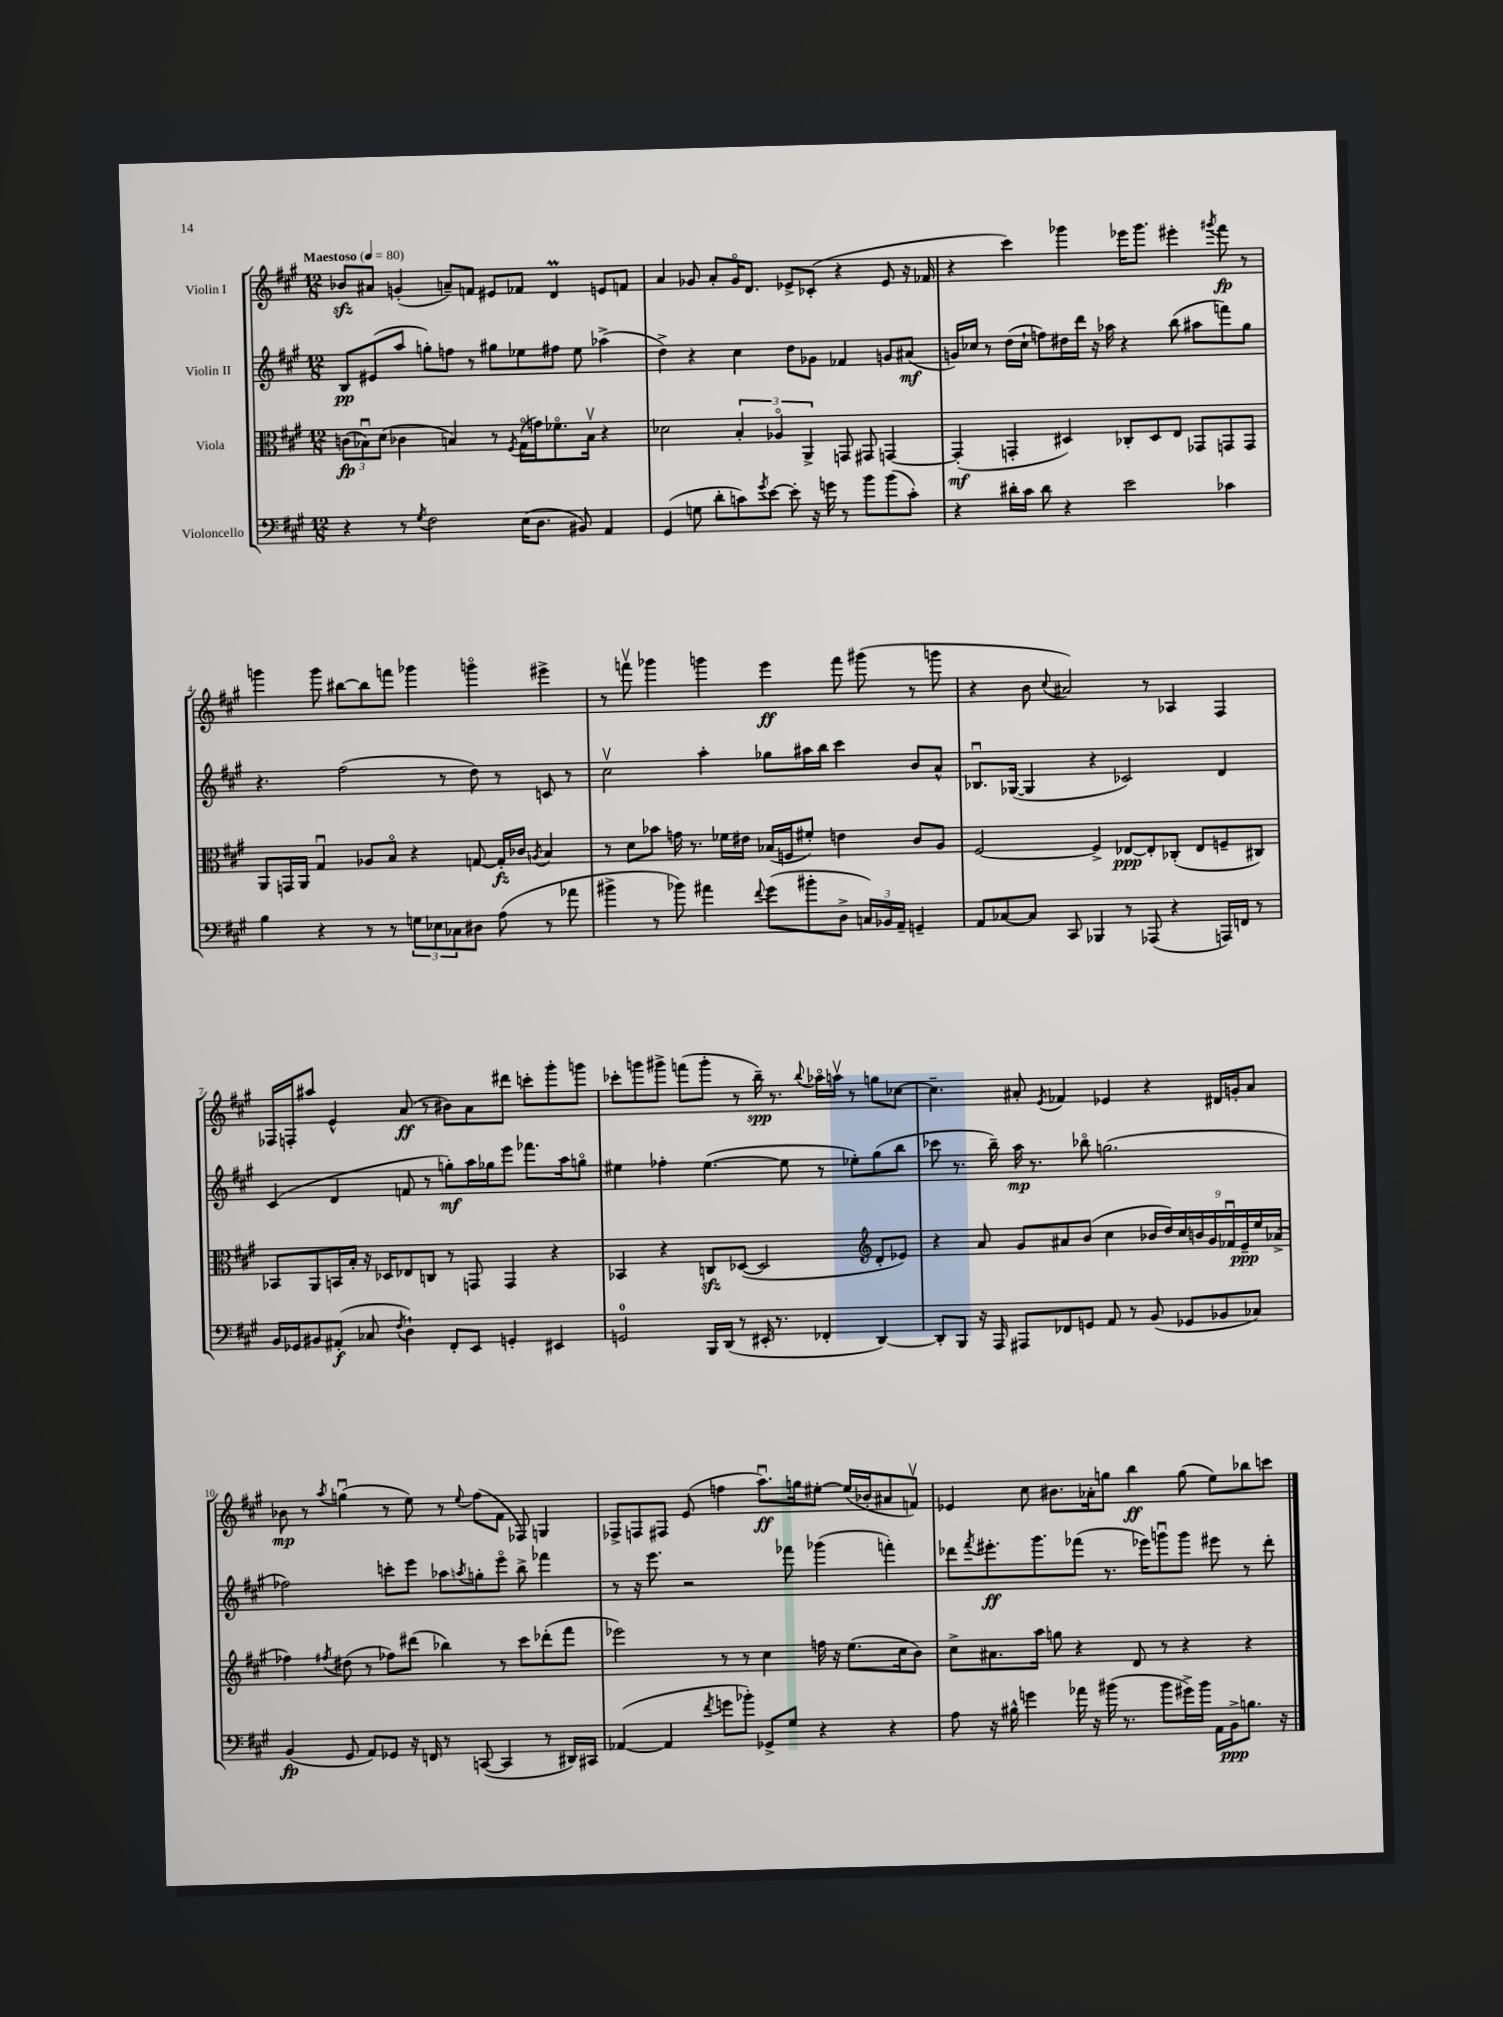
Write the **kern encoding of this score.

**kern	**dynam	**kern	**dynam	**kern	**dynam	**kern	**dynam
*part4	*part4	*part3	*part3	*part2	*part2	*part1	*part1
*staff4	*staff4	*staff3	*staff3	*staff2	*staff2	*staff1	*staff1
*I"Violoncello	*	*I"Viola	*	*I"Violin II	*	*I"Violin I	*
*clefF4	*	*clefC3	*	*clefG2	*	*clefG2	*
*k[f#c#g#]	*	*k[f#c#g#]	*	*k[f#c#g#]	*	*k[f#c#g#]	*
*M12/8	*	*M12/8	*	*M12/8	*	*M12/8	*
*MM80	*	*MM80	*	*MM80	*	*MM80	*
=1	=1	=1	=1	=1	=1	=1	=1
!	!	!	!	!	!	!LO:TX:a:B:t=Maestoso	!
4r	.	(12cn\L	fp	8B/L	pp	8b-Xzz/L	.
.	.	12B-Xu\)	.	.	.	.	.
.	.	.	.	(8e#X/	.	8a#X/J	.
.	.	(12d\J	.	.	.	.	.
8r	.	4c-X\	.	8aa/J	.	(4gn'/	.
8qG#/	.	.	.	.	.	.	.
2F#\	.	.	.	8ggn'\L)	.	.	.
.	.	4Bn/)	.	8ffn\J	.	8an~/L)	.
.	.	.	.	8r	.	8fn/J	.
.	.	8r	.	8gg#X\L	.	8e#X/L	.
.	.	8qF#/	.	.	.	.	.
(16E\KL	.	(16G#\LL	.	8ee-X\	.	8f-X/J	.
8.D\J	.	16gn\J)	.	.	.	.	.
.	.	8.f-X\	.	8ff#X\J	.	4dM/	.
8BB#X/)	.	.	.	8ee-\	.	.	.
.	.	16Bv\Jk	.	.	.	.	.
4AA/	.	4r	.	(4aa-X^\	.	8en/L	.
.	.	.	.	.	.	8fn/J	.
=2	=2	=2	=2	=2	=2	=2	=2
(4GG#/	.	2d-X\	.	4dd^\)	.	4a/	.
8Gn\	.	.	.	4r	.	8g-X/	.
8d'\L	.	.	.	.	.	8a'/L	.
8cn\)	.	6B'/	.	4cc#\	.	16g-/K	.
.	.	.	.	.	.	8.d/J	.
8qg#/	.	.	.	.	.	.	.
[8e\J	.	.	.	.	.	.	.
.	.	6A-X/	.	.	.	.	.
8e'\]	.	.	.	8dd\L	.	8e-X^/L	.
.	.	6AA^/	.	.	.	.	.
16r	.	.	.	8g-X\J	.	(8c-X'/J	.
16gn\	.	.	.	.	.	.	.
8r	.	8GGn/	.	4f-X/	.	4r	.
8b\L	.	8GG#X/	.	.	.	.	.
(8b\	.	[4GGn/	.	8gn/L	.	8e-/	.
8c'\J)	.	.	.	(8a#X/J	mf	16r	.
.	.	.	.	.	.	16f-X/	.
=3	=3	=3	=3	=3	=3	=3	=3
4r	.	(4GG'/]	mf	16gn/LL)	.	4r	.
.	.	.	.	16cc-X/JJ	.	.	.
.	.	.	.	8r	.	.	.
16d#X'\LL	.	4GGn'/	.	(16dd\LL	.	4ccc#\)	.
16c#\JJ	.	.	.	16cc-`\JJ	.	.	.
8d#\	.	.	.	8ffn\L)	.	.	.
4r	.	4D#X/)	.	16dd#X\L	.	4ggg-X\	.
.	.	.	.	16ddd\JJ	.	.	.
.	.	.	.	16r	.	.	.
.	.	.	.	16aa-X\	.	.	.
2e\	.	8C-X'/L	.	4r	.	16eee-X\KL	.
.	.	.	.	.	.	8.ggg-\J	.
.	.	8D#/	.	.	.	.	.
.	.	8E/J	.	(8bb\	.	4eee#X'\	.
.	.	8GG-X/L	.	8aa#X\L	.	.	.
.	.	.	.	.	.	8qggg#X/	.
4c-X\	.	8GGn/	.	8fffn\)	.	8fff#\	fp
.	.	8GG/J	.	8gg#\J	.	8r	.
!!LO:LB:g=z
=4	=4	=4	=4	=4	=4	=4	=4
4B\	.	8AA/L	.	4.r	.	4gggn\	.
.	.	16GGn/L	.	.	.	.	.
.	.	16AA/JJ	.	.	.	.	.
4r	.	4G#u/	.	.	.	8ggg\	.
.	.	.	.	(2ff#\	.	[8bb#X\L	.
8r	.	8A-X/L	.	.	.	8bb#\]	.
8r	.	8B/J	.	.	.	8fffn\J	.
12Gn\L	.	4r	.	.	.	4ggg-X\	.
12E-X\	.	.	.	.	.	.	.
.	.	.	.	8r	.	.	.
12C-X\	.	.	.	.	.	.	.
8D#X\J	.	[8Gn/	.	8dd\)	.	4gggn\	.
(8A\	.	16G'/LL]	fz	8r	.	.	.
.	.	16c-X/JJ	.	.	.	.	.
.	.	8qAn/	.	.	.	.	.
8r	.	4B/	.	8cn/	.	4eee#X^\	.
8a-X\	.	.	.	8r	.	.	.
=5	=5	=5	=5	=5	=5	=5	=5
4b#X^\	.	8r	.	2cc#v\	.	8r	.
.	.	8d\L	.	.	.	8fffnv\	.
8r	.	8b-X\J	.	.	.	4ggg-X\	.
8b-X\)	.	16gn\	.	.	.	.	.
.	.	8.r	.	.	.	.	.
4a#X\	.	.	.	4aa'\	.	4gggn\	.
.	.	16f-X\LL	.	.	.	.	.
.	.	16e#X\JJ	.	.	.	.	.
8qqf#/	.	.	.	.	.	.	.
(8g#\L	.	(16B-X/LL	.	8gg-X\L	.	4eee\	ff
.	.	16Fn/J	.	.	.	.	.
8b#X'\	.	8f#X'/J)	.	16aa#X\L	.	.	.
.	.	.	.	16bb\JJ	.	.	.
8D^\J	.	4en\	.	4ccc#\	.	8fff\	.
24Cn/LL)	.	.	.	.	.	(8ggg#X\	.
24BB-X/	.	.	.	.	.	.	.
24AA~/JJ	.	.	.	.	.	.	.
4GGn~/	.	8c#/L	.	8b/L	.	8r	.
.	.	8A/J	.	8a^^/J	.	8gggn\	.
=6	=6	=6	=6	=6	=6	=6	=6
8AA/L	.	[2F#/	.	8.B-Xu/L	.	4r	.
[8C-X/	.	.	.	.	.	.	.
.	.	.	.	([16G-X/Jk	.	.	.
8C-/J]	.	.	.	4G-/]	.	8b\	.
.	.	.	.	.	.	8qqcc#/	.
8CC#/	.	.	.	.	.	2a#X/)	.
4BBB-X/	.	4F#^/]	.	4r	.	.	.
8r	.	[8E-X/L	ppp	2c-X/)	.	.	.
(8AAA-X/	.	8E-'/]	.	.	.	8r	.
4r	.	(8C-X'/J	.	.	.	4A-X/	.
.	.	8E-/L	.	.	.	.	.
16AAAn/LL)	.	8Fn~/	.	4d/	.	4F#/	.
16FFn/JJ	.	.	.	.	.	.	.
8r	.	8C#X/J)	.	.	.	.	.
!!LO:LB:g=z
=7	=7	=7	=7	=7	=7	=7	=7
16BB/LL	.	8BB-X/L	.	(4c#/	.	16F-X/LL	.
16GG-X/J	.	.	.	.	.	16Fn'/J	.
8BB#X/	.	8AA/	.	.	.	8aa#X/J	.
(8AA#X'/J	f	16BBn/L	.	4d/	.	4e^^/	.
.	.	16B'/JJ	.	.	.	.	.
8C-X/	.	16r	.	.	.	.	.
.	.	16D-X/KL	.	.	.	.	.
8qF#/	.	.	.	.	.	.	.
4D`\)	.	8E-X/	.	8fn/	.	(8a/	ff
.	.	8Cn/J	.	8r	.	8r	.
8FF#'/L	.	8r	.	8ggn'\L)	mf	8b#X\L)	.
8EE/J	.	8GGn/	.	16aa\L	.	8a\	.
.	.	.	.	16gg-X\J	.	.	.
4GGn'/	.	4GG/	.	8eee\J	.	8ddd#X\J	.
.	.	.	.	8.fff-X\L	.	8cccn'\L	.
4EE#X/	.	4r	.	.	.	8ggg#'\	.
.	.	.	.	16aa\k	.	.	.
.	.	.	.	8ggn\J	.	8gggn\J	.
=8	=8	=8	=8	=8	=8	=8	=8
2GGn/	.	4BB-X/	.	4ee#X\	.	8ccc-X'\L	.
.	.	.	.	.	.	8gggn\	.
.	.	4r	.	4ff-X'\	.	8ggg#X^\J	.
.	.	.	.	.	.	(8fffn\L	.
16BBB/LL	.	8Cnzz/L	.	([4.ee#\	.	8ggg#'\J	.
(16DD/JJ	.	.	.	.	.	.	.
8r	.	([8D-X/J	.	.	.	8r	.
16EE#X'/	.	2D-/]	.	.	.	16bb~\)	spp
8.r	.	.	.	.	.	8.r	.
.	.	.	.	8ee#\]	.	.	.
.	.	.	.	.	.	8qqbb/	.
4FF-X'/	.	.	.	8r	.	16aa-X\LL	.
.	.	.	.	.	.	16aanv\JJ	.
.	.	.	.	8ee-X'\L)	.	8r	.
*	*	*clefG2	*	*	*	*	*
[4DD/)	.	8d'/L	.	(8gg#\	.	8ggn\L	.
.	.	8e-X/J)	.	8bb\J	.	[8cc-X\J	.
=9	=9	=9	=9	=9	=9	=9	=9
8DD'/L]	.	4r	.	8ccc-X\	.	4.cc-~\]	.
8BBB/J	.	.	.	8.r	.	.	.
16r	.	8a/	.	.	.	.	.
16AAA/	.	.	.	16bb~\)	.	.	.
8AAA#X/L	.	8g#/L	.	16aa\	mp	8a#X'/	.
.	.	.	.	8.r	.	.	.
.	.	.	.	.	.	8qe/	.
8FF-X/	.	8a#X/	.	.	.	4f-X/	.
8GGn/J	.	(8b/J	.	8bb-X\	.	.	.
8AA/	.	4cc#\	.	(2.ggn\	.	4e-X/	.
8r	.	.	.	.	.	.	.
(8BB/	.	18b-X/LL	.	.	.	4r	.
.	.	18dd/)	.	.	.	.	.
.	.	18cc#/	.	.	.	.	.
8GG-X/L	.	.	.	.	.	.	.
.	.	18bn/	.	.	.	.	.
.	.	18g#/	.	.	.	.	.
8BB-X/	.	.	.	.	.	16d#X/LL	.
.	.	18f-Xu/	.	.	.	.	.
.	.	.	.	.	.	16gn'/J	.
.	.	18e~/	ppp	.	.	.	.
8C-X/J)	.	.	.	.	.	8a#/J	.
.	.	18ee/	.	.	.	.	.
.	.	(18a-X^/JJ	.	.	.	.	.
!!LO:LB:g=z
=10	=10	=10	=10	=10	=10	=10	=10
(4BB/	fp	4ff-X\)	.	2ff-X\)	.	8b-X\	mp
.	.	.	.	.	.	8r	.
.	.	8qff#X/	.	.	.	8qaa/	.
8GG#/	.	(8dd#X\	.	.	.	(4ggnu\	.
8AA/L)	.	8r	.	.	.	.	.
8GG-X/J	.	8ff-X\L)	.	8cccn'\L	.	8r	.
16r	.	(8ddd#X\J	.	8eee\J	.	8ee\)	.
16FFn/	.	.	.	.	.	.	.
8r	.	4bb-X\)	.	8aa-X\L	.	8r	.
.	.	.	.	8qaan/	.	8qqee/	.
([8CCn/	.	.	.	8ggn'\	.	(8ff#\L	.
4CC/]	.	8r	.	8eee\J	.	8f#\J	.
.	.	8ccc#\L	.	8bb^\	.	8F-X/)	.
8r	.	(8ddd-X'\	.	4fff-X\	.	4Gn/	.
16DD#X/LL)	.	8fff#\J	.	.	.	.	.
16CC#X/JJ	.	.	.	.	.	.	.
=11	=11	=11	=11	=11	=11	=11	=11
([4AA-X/	.	2eee-X\)	.	8r	.	8F-X^/L	.
.	.	.	.	16r	.	8Fn/	.
.	.	.	.	8.eee\	.	.	.
4AA-/]	.	.	.	.	.	8F#X/J	.
.	.	.	.	2r	.	(8e/	.
8qf#/	.	.	.	.	.	.	.
8gn\L	.	8r	.	.	.	4ffn\	.
8b-X'\J)	.	8r	.	.	.	.	.
8GG-X^/L	.	4cc#\	.	.	.	8.aau\L)	ff
8G#/J	.	.	.	8fff-X\	.	.	.
.	.	.	.	.	.	16ggn\k	.
4r	.	16ffn\	.	(4ggg-X\	.	[8ee#X'\J	.
.	.	16r	.	.	.	.	.
.	.	(8.ee\L	.	.	.	(16ee#/LL]	.
.	.	.	.	.	.	16b-X'/J	.
4r	.	.	.	4fffn'\)	.	8a#X/	.
.	.	16cc#\k	.	.	.	.	.
.	.	8b\J)	.	.	.	8fnv/J)	.
=12	=12	=12	=12	=12	=12	=12	=12
8A\	.	8cc#^\L	.	8ddd-X\L	.	4e-X/	.
.	.	.	.	8qfff#/	.	.	.
16r	.	8.a#X\	.	8.eee#X'\	ff	.	.
16B#X^^\	.	.	.	.	.	.	.
4gn\	.	.	.	.	.	8cc#\	.
.	.	16aa\Jk	.	8.ggg#\	.	.	.
.	.	8ggn\	.	.	.	8.b#X\L	.
16a-X\	.	4r	.	(8fff-X\J	.	.	.
16r	.	.	.	.	.	16a-X'\k	.
(16b#X\	.	.	.	8.r	.	8ggn\J	.
8.r	.	.	.	.	.	.	.
.	.	8d/	.	.	.	4bb\	ff
.	.	.	.	16eee-X\KL)	.	.	.
8b#\L	.	8r	.	8gggnu\	.	.	.
16g#X^\L)	.	4r	.	8ggg\J	.	(8gg\	.
16b#\JJ	.	.	.	.	.	.	.
16AA\LL	.	.	.	8eee#X\	.	8ee\L)	.
16BB^\J	ppp	.	.	.	.	.	.
8.Bn\J	.	4r	.	8r	.	8bb-X\	.
.	.	.	.	8ddd-'\	.	8cccn\J	.
16r	.	.	.	.	.	.	.
==	==	==	==	==	==	==	==
*-	*-	*-	*-	*-	*-	*-	*-
